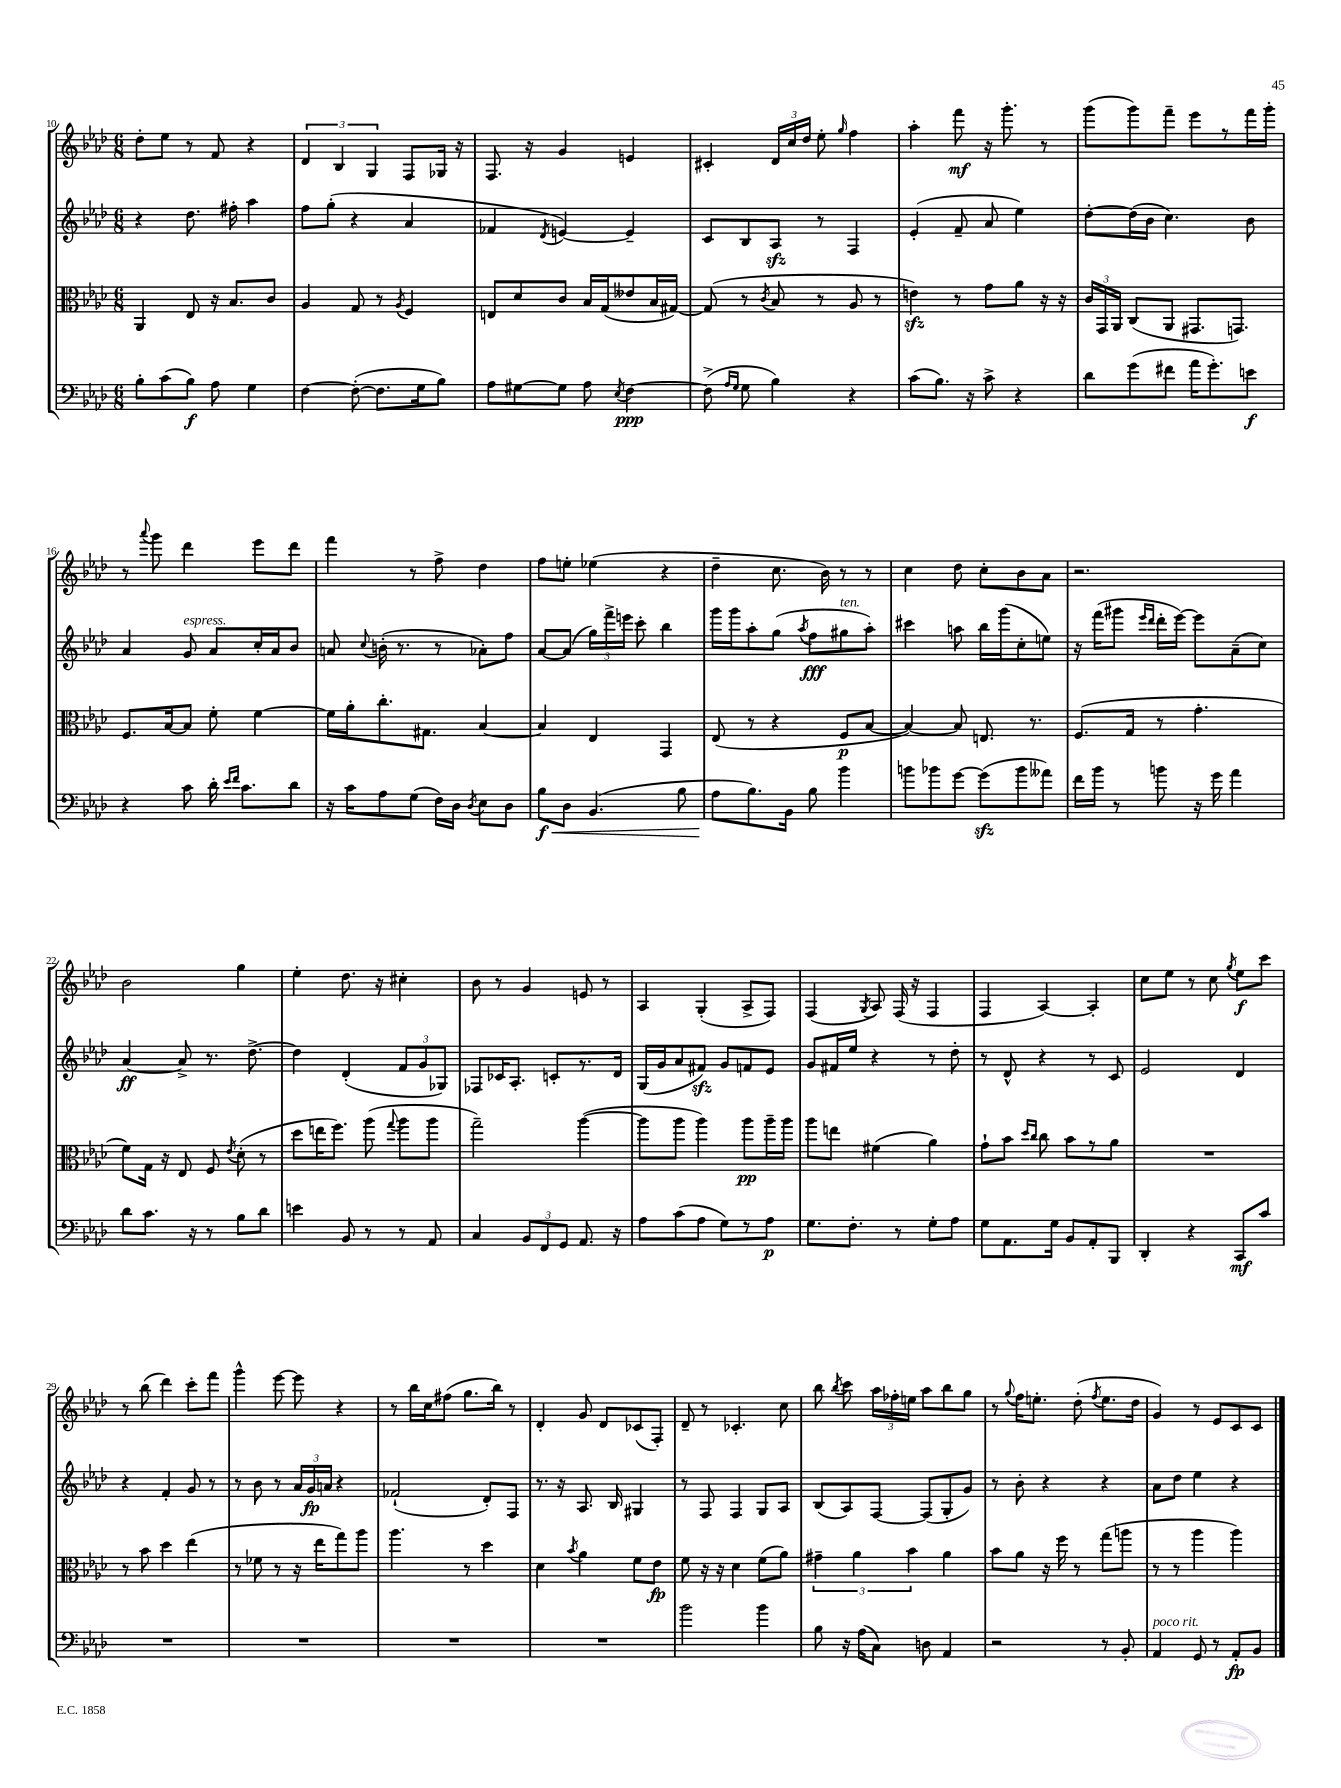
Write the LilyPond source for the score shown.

<<
\new StaffGroup <<
\new Staff = "s0" {
    \clef treble \key aes \major \numericTimeSignature \time 6/8
    \autoBeamOff des''8[-. ees''8] r8 f'8 r4 |
    \tuplet 3/2 { des'4 bes4 g4 } f8[ ges16] r16 |
    f8. r16 g'4 e'4 |
    cis'4-. \tuplet 3/2 { des'16[ c''16 des''16] } ees''8-. \grace { g''16 } f''4 |
    aes''4-. f'''8\mf r16 g'''8.-. r8 |
    g'''8[( g'''8) f'''8]-- ees'''8[ r8 f'''16 g'''16]-. |
    r8 \appoggiatura { aes'''8 } g'''8 des'''4 ees'''8[ des'''8] |
    f'''4 r8 f''8-> des''4 |
    f''8[ e''8]-. ees''4( r4 |
    des''4-- c''8. bes'16) r8 r8 |
    c''4 des''8 c''8[-. bes'8 aes'8] |
    r2. |
    bes'2 g''4 |
    ees''4-. des''8. r16 cis''4-. |
    bes'8 r8 g'4 e'8 r8 |
    aes4 g4-.( aes8[-> f8]) |
    f4( \acciaccatura { g8 } aes8) f16( r16 f4 |
    f4 aes4~) aes4-. |
    c''8[ ees''8] r8 c''8 \acciaccatura { g''8 } ees''8[\f c'''8] |
    r8 bes''8( des'''4) c'''8[-. f'''8] |
    g'''4-^ ees'''8~ ees'''8 r4 |
    r8 bes''16[ c''16 fis''8]( g''8.[ bes''16]) r8 |
    des'4-. g'8 des'8[ ces'8( f8]-.) |
    des'8-- r8 ces'4.-. c''8 |
    bes''8 \acciaccatura { bes''8 } c'''8 \tuplet 3/2 { aes''16[ fes''16-. e''16] } aes''8[ bes''8 g''8] |
    r8 \appoggiatura { g''8 } f''16[ e''8.]-. des''8-.( \acciaccatura { f''8 } e''8.[ des''16] |
    g'4) r8 ees'8[ c'8 c'8] \bar "|." |
}
\new Staff = "s1" {
    \clef treble \key aes \major \numericTimeSignature \time 6/8
    \autoBeamOff r4 des''8. fis''16-. aes''4 |
    f''8[ g''8]-.( r4 aes'4 |
    fes'4 \acciaccatura { des'8 } e'4~) e'4-- |
    c'8[ bes8 aes8]\sfz r8 f4 |
    ees'4-.( f'8-- aes'8 ees''4) |
    des''8[~-. des''16( bes'16] c''4.) bes'8 |
    aes'4 g'8^\markup { \italic "espress." } aes'8[ c''16-. aes'16 bes'8] |
    a'8 \appoggiatura { c''8 } b'16-.( r8. r8 aes'8[-.) f''8] |
    aes'8[~ aes'8]( \tuplet 3/2 { g''16[) f'''16-> e'''16] } c'''8-. bes''4 |
    g'''16[ g'''16 aes''8-. g''8]( \acciaccatura { aes''8 } f''8[\fff gis''8^\markup { \italic "ten." } aes''8]-.) |
    cis'''4 a''8 bes''16[ g'''16( c''8-. e''8]) |
    r16 f'''16[( gis'''8] \grace { ees'''16[ des'''16] } des'''16[-. ees'''16]~) ees'''8[ aes'8--( c''8]) |
    aes'4~\ff aes'8-> r8. des''8.~-> |
    des''4 des'4-.( \tuplet 3/2 { f'8[ g'8 ges8]) } |
    fes8[ ces'16 aes8.]-. c'8[-. r8. des'16] |
    g16[( g'16 aes'8 fis'8]\sfz) g'8[ f'8 ees'8] |
    g'8[ fis'16 ees''16] r4 r8 des''8-. |
    r8 des'8-^ r4 r8 c'8 |
    ees'2 des'4 |
    r4 f'4-. g'8 r8 |
    r8 bes'8 r8 \tuplet 3/2 { aes'16[ g'16\fp a'16] } r4 |
    fes'2-!( des'8[-.) f8] |
    r8. r16 aes8. bes16 gis4 |
    r8 f8 f4 g8[ aes8] |
    bes8[( aes8) f8]~ f8[( g8-. g'8]) |
    r8 bes'8-. r4 r4 |
    aes'8[ des''8] ees''4 r4 \bar "|." |
}
\new Staff = "s2" {
    \clef alto \key aes \major \numericTimeSignature \time 6/8
    \autoBeamOff aes,4 ees8 r16 bes8.[ c'8] |
    aes4 g8 r8 \acciaccatura { aes8 } f4 |
    e8[ des'8 c'8] bes16[ g16( eeses'8 bes16 gis16]~) |
    gis8( r8 \acciaccatura { c'8 } bes8 r8 aes8 r8 |
    e'4\sfz) r8 g'8[ aes'8] r16 r16 |
    \tuplet 3/2 { c'16[ g,16 aes,16] } c8[( aes,8] gis,8.[ g,8.]) |
    f8.[ bes16~ bes8] f'8-. f'4~ |
    f'16[ aes'16-. c''8.-. gis8.] bes4~ |
    bes4 ees4 g,4 |
    ees8( r8 r4 f8[\p bes8]~ |
    bes4~) bes8 e8. r8. |
    f8.[( g16] r8 g'4.-. |
    f'8[) g16] r16 ees8 f8 \acciaccatura { ees'8 } des'8-.( r8 |
    des''8[ e''16 f''8.]) aes''8( \appoggiatura { g''8 } aes''8[ aes''8] |
    g''2--) aes''4~( |
    aes''8[ aes''8] aes''4) aes''8[\pp aes''16-- aes''16] |
    aes''8[ e''8] fis'4( aes'4) |
    g'8[-! bes'8] \grace { des''16[ c''16] } c''8 bes'8[ r8 aes'8] |
    R2. |
    r8 bes'8 des''4 ees''4( |
    r8 fes'8 r8 r16 ees''16[ g''8) aes''8] |
    aes''4. r8 des''4 |
    des'4 \acciaccatura { bes'8 } aes'4 f'8[ ees'8]\fp |
    f'8 r16 r16 des'4 f'8[( aes'8]) |
    \tuplet 3/2 { gis'4-- aes'4 bes'4 } aes'4 |
    bes'8[ aes'8] r16 f''16 r8 g''8[( a''8] |
    r8 r8 aes''4 aes''4) \bar "|." |
}
\new Staff = "s3" {
    \clef bass \key aes \major \numericTimeSignature \time 6/8
    \autoBeamOff bes8[-. c'8( bes8]\f) aes8 g4 |
    f4~ f8~-.( f8.[ g16 bes8]) |
    aes8[ gis8~ gis8] aes8 \acciaccatura { ees8 } f4~\ppp |
    f8->( \grace { aes16[ g16] } g8 bes4) r4 |
    c'8[( bes8.]) r16 c'8-> r4 |
    des'8[ g'8( fis'8] aes'16[ g'8.-.) e'8]\f |
    r4 c'8 des'16-. \grace { ees'16[ f'16] } c'8.[ des'8] |
    r16 c'16[ aes8 g8]( f16[) des16] \acciaccatura { des8 } ees8[ des8] |
    bes8[\f\< des8] bes,4.( bes8 |
    aes8[\! bes8.) bes,16] bes8 bes'4 |
    b'8[ bes'8 g'8]~ g'8[\sfz( bes'8 aeses'8]) |
    f'16[ bes'16] r8 b'8 r16 g'16 aes'4 |
    des'8[ c'8.] r16 r8 bes8[ des'8] |
    e'4 bes,8 r8 r8 aes,8 |
    c4 \tuplet 3/2 { bes,8[ f,8 g,8] } aes,8. r16 |
    aes8[ c'8( aes8] g8[) r8 aes8]\p |
    g8.[ f8.]-. r8 g8[-. aes8] |
    g8[ aes,8. g16] bes,8[ aes,8-. bes,,8] |
    des,4-. r4 c,8[\mf c'8] |
    R2. |
    R2. |
    R2. |
    R2. |
    bes'2 bes'4 |
    bes8 r16 aes16[( c8]) d8 aes,4 |
    r2 r8 bes,8-. |
    aes,4^\markup { \italic "poco rit." } g,8 r8 aes,8[-.\fp bes,8] \bar "|." |
}
>>
>>
\layout { \context { \Score currentBarNumber = #10 } }
